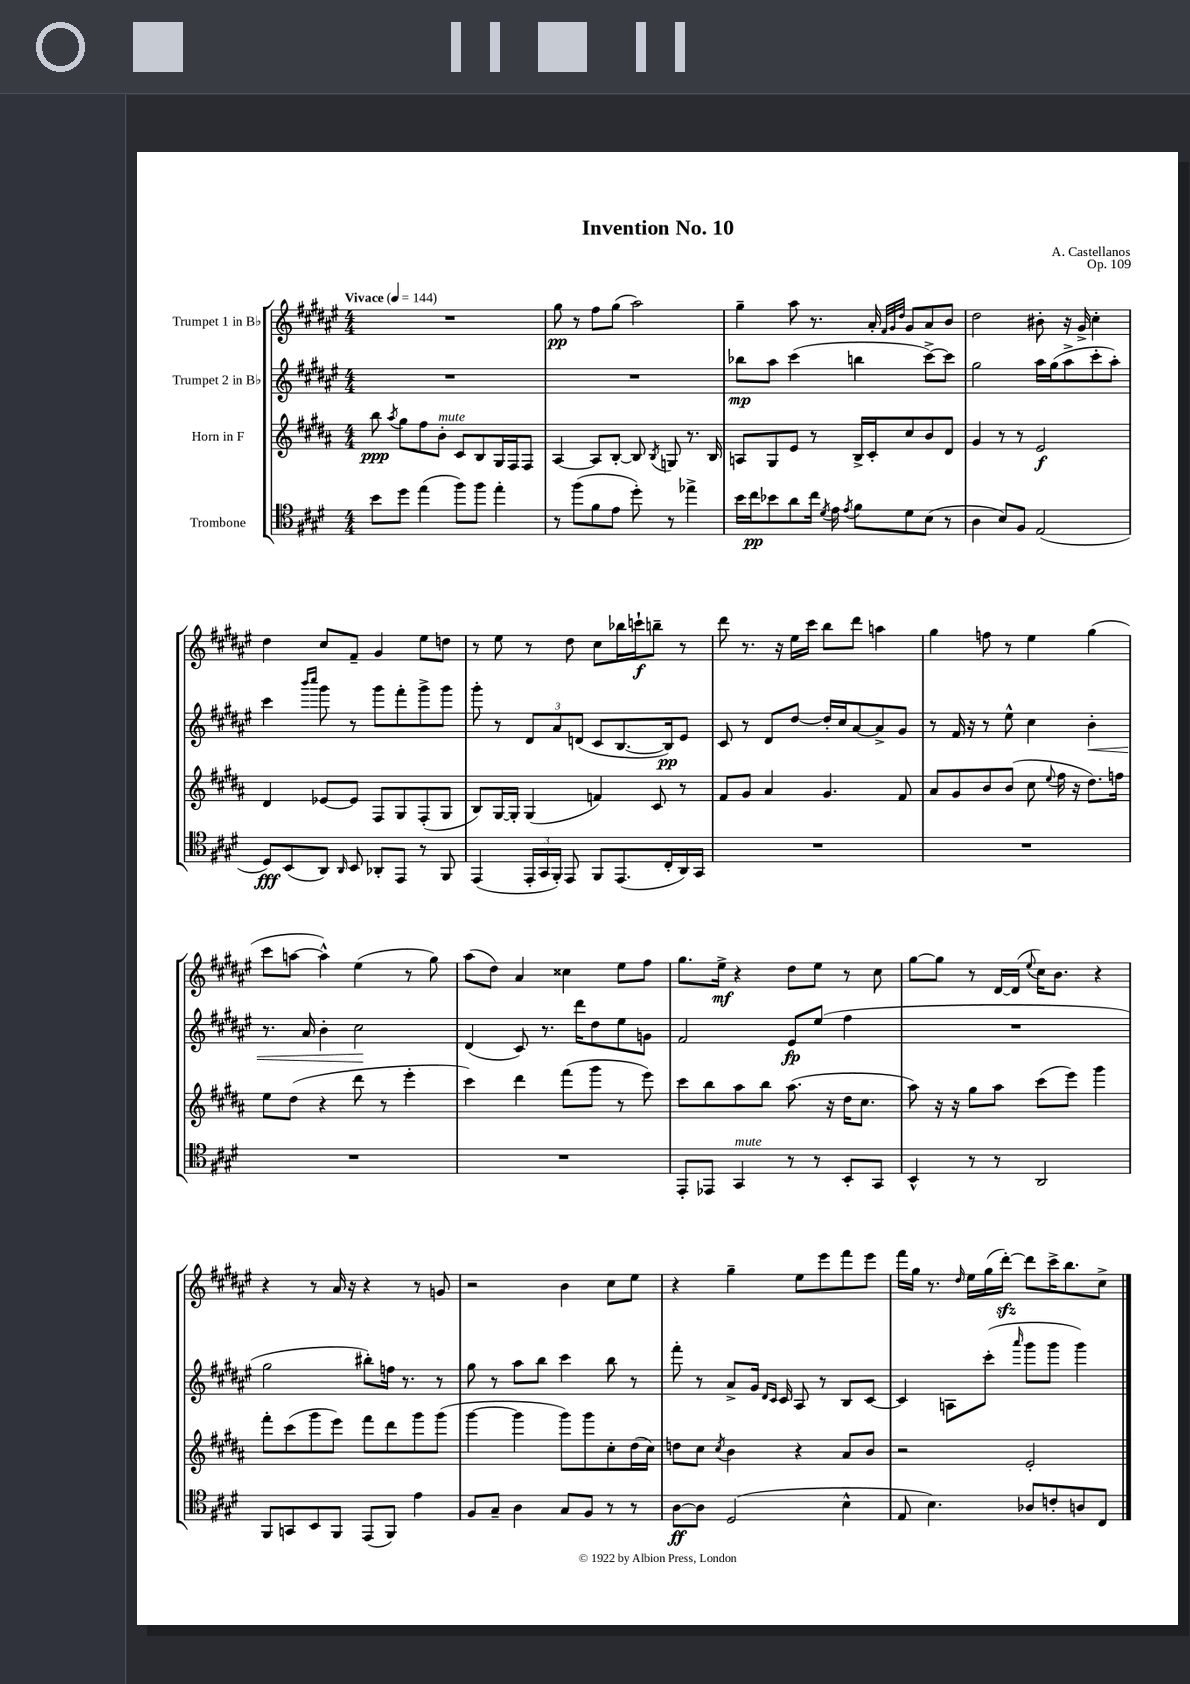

**kern	**dynam	**kern	**dynam	**kern	**dynam	**kern	**dynam
*part4	*part4	*part3	*part3	*part2	*part2	*part1	*part1
*staff4	*staff4	*staff3	*staff3	*staff2	*staff2	*staff1	*staff1
*I"Trombone	*	*I"Horn in F	*	*I"Trumpet 2 in B♭	*	*I"Trumpet 1 in B♭	*
*clefC4	*	*clefG2	*	*clefG2	*	*clefG2	*
*k[f#c#g#d#]	*	*k[f#c#g#d#a#]	*	*k[f#c#g#d#a#e#]	*	*k[f#c#g#d#a#e#]	*
*M4/4	*	*M4/4	*	*M4/4	*	*M4/4	*
*MM144	*	*MM144	*	*MM144	*	*MM144	*
=1	=1	=1	=1	=1	=1	=1	=1
!	!	!	!	!	!	!LO:TX:a:B:t=Vivace	!
8b\L	.	8bb\	ppp	1r	.	1r	.
.	.	8qaa#/	.	.	.	.	.
8dd#\J	.	8gg#\L	.	.	.	.	.
(4ee\	.	8ff#\	.	.	.	.	.
!	!	!LO:TX:a:i:t=mute	!	!	!	!	!
.	.	8b'\J	.	.	.	.	.
8ff#\L)	.	8c#/L	.	.	.	.	.
8ff#\J	.	8B/	.	.	.	.	.
4ee'\	.	16G#/L	.	.	.	.	.
.	.	16F#/J	.	.	.	.	.
.	.	8F#/J	.	.	.	.	.
=2	=2	=2	=2	=2	=2	=2	=2
8r	.	[4A#/	.	1r	.	8gg#\	pp
(8ff#\L	.	.	.	.	.	8r	.
8f#\	.	8A#/L]	.	.	.	8ff#\L	.
8e\J	.	[8B'/J	.	.	.	(8gg#\J	.
8dd#'\)	.	8B/]	.	.	.	2aa#\)	.
.	.	8qB/	.	.	.	.	.
8r	.	8Gn/	.	.	.	.	.
4ee-X^\	.	8.r	.	.	.	.	.
.	.	16B/	.	.	.	.	.
=3	=3	=3	=3	=3	=3	=3	=3
16b\LL	.	8An/L	.	8bb-X\L	mp	4gg#~\	.
16cc#\J	pp	.	.	.	.	.	.
8b-X\	.	8G#/	.	8aa#\J	.	.	.
8a\	.	8e/J	.	(4ccc#\	.	8aa#\	.
16cc#\Jk	.	8r	.	.	.	8.r	.
8qd#/	.	.	.	.	.	.	.
16e\	.	.	.	.	.	.	.
8qe/	.	.	.	.	.	.	.
8f#\L	.	16B^/LL	.	4bbn\	.	.	.
.	.	16c#'/J	.	.	.	16a#'/	.
.	.	.	.	.	.	32qqf#/LLL	.
.	.	.	.	.	.	32qqg#/	.
.	.	.	.	.	.	32qqdd#/JJJ	.
8d#\	.	8cc#/	.	.	.	8g#/L	.
(8B\J	.	8b/	.	[8ccc#^\L)	.	8a#/	.
8r	.	8d#/J	.	8ccc#\J]	.	8b/J	.
=4	=4	=4	=4	=4	=4	=4	=4
4A\	.	4g#/	.	2gg#\	.	2dd#\	.
8B/L)	.	8r	.	.	.	.	.
8F#/J	.	8r	.	.	.	.	.
(2E/	.	2e/	f	16aa#\LL	.	8b#X'\	.
.	.	.	.	(16gg#\J	.	.	.
.	.	.	.	8aa#^\	.	16r	.
.	.	.	.	.	.	16g#^/	.
.	.	.	.	8ccc#'\	.	4cc#'\	.
.	.	.	.	8aa#'\J)	.	.	.
!!LO:LB:g=z
=5	=5	=5	=5	=5	=5	=5	=5
8D#/L)	fff	4d#/	.	4ccc#\	.	4dd#\	.
(8BB/	.	.	.	.	.	.	.
.	.	.	.	16qqbbb/LL	.	.	.
.	.	.	.	16qqcccc#/JJ	.	.	.
8AA/J)	.	[8e-X/L	.	8ggg#\	.	8cc#/L	.
16qqAA/	.	.	.	.	.	.	.
8BB/	.	8e-/J]	.	8r	.	8f#~/J	.
8AA-X'/L	.	8F#/L	.	8ggg#\L	.	4g#/	.
8EE/J	.	8G#/	.	8fff#'\	.	.	.
8r	.	(8F#'/	.	8ggg#^\	.	8ee#\L	.
8FF#/	.	8G#/J	.	8ggg#\J	.	8ddn\J	.
=6	=6	=6	=6	=6	=6	=6	=6
(4EE/	.	8B/L)	.	8ggg#'\	.	8r	.
.	.	[16G#/L	.	8r	.	8ee#\	.
.	.	16G#'/JJ]	.	.	.	.	.
24EE'/LL	.	(4G#/	.	12d#/L	.	8r	.
24GG#/	.	.	.	.	.	.	.
24FF#'/JJ)	.	.	.	12a#/	.	.	.
8EE/	.	.	.	.	.	8dd#\	.
.	.	.	.	(12dn/J	.	.	.
8FF#/L	.	4fn/)	.	8c#/L	.	8cc#\L	.
(8.EE/	.	.	.	[8.B/	.	16bb-X\L	.
.	.	.	.	.	.	16cccn`\J	f
.	.	8c#/	.	.	.	8bbn~\J	.
16C#'/L	.	.	.	16B/k])	pp	.	.
16AA/)	.	8r	.	8e#/J	.	8r	.
16GG#/JJ	.	.	.	.	.	.	.
=7	=7	=7	=7	=7	=7	=7	=7
1r	.	8f#/L	.	8c#/	.	8ddd#\	.
.	.	8g#/J	.	8r	.	8.r	.
.	.	4a#/	.	8d#/L	.	.	.
.	.	.	.	.	.	16r	.
.	.	.	.	[8dd#/J	.	16ee#\LL	.
.	.	.	.	.	.	16ccc#\JJ	.
.	.	4.g#/	.	16dd#'/LL]	.	8bb\L	.
.	.	.	.	16cc#/J	.	.	.
.	.	.	.	[8a#/	.	8ddd#\J	.
.	.	.	.	8a#^/]	.	4aan\	.
.	.	8f#/	.	8g#/J	.	.	.
=8	=8	=8	=8	=8	=8	=8	=8
1r	.	8a#/L	.	8r	.	4gg#\	.
.	.	8g#/	.	16f#/	.	.	.
.	.	.	.	16r	.	.	.
.	.	8b/	.	8r	.	8ffn\	.
.	.	(8b/J	.	8ee#^^\	.	8r	.
.	.	8cc#\	.	4cc#\	.	4ee#\	.
.	.	8qqee/	.	.	.	.	.
.	.	16ff#\	.	.	.	.	.
.	.	16r	.	.	.	.	.
!	!	!	!	!	!LO:HP:b	!	!
.	.	8.dd#\L)	.	4b'\	<	(4gg#\	.
.	.	16ffn\Jk	.	.	.	.	.
!!LO:LB:g=z
=9	=9	=9	=9	=9	=9	=9	=9
1r	.	8ee\L	.	8.r	.	8ccc#\L	.
.	.	(8dd#\J	.	.	.	[8aan\J	.
.	.	.	.	16a#/	.	.	.
.	.	4r	.	4b'\	.	4aa^^\])	.
.	.	8ddd#\	.	2cc#\	.	(4ee#\	.
.	.	8r	.	.	.	.	.
.	.	4eee'\	.	.	.	8r	.
.	.	.	.	.	.	8gg#\)	.
.	.	.	.	.	[	.	.
=10	=10	=10	=10	=10	=10	=10	=10
1r	.	4ccc#\)	.	(4d#/	.	(8aa#\L	.
.	.	.	.	.	.	8dd#\J)	.
.	.	4ddd#\	.	8c#/)	.	4a#/	.
.	.	.	.	8.r	.	.	.
.	.	(8fff#\L	.	.	.	4cc##X\	.
.	.	.	.	16ddd#\KL	.	.	.
.	.	8ggg#\J	.	8dd#\	.	.	.
.	.	8r	.	8ee#\	.	8ee#\L	.
.	.	8eee\)	.	8gn\J	.	8ff#\J	.
=11	=11	=11	=11	=11	=11	=11	=11
8EE'/L	.	8ccc#\L	.	2f#/	.	8.gg#\L	.
8EE-X/J	.	8bb\	.	.	.	.	.
.	.	.	.	.	.	16ee#^\Jk	mf
!LO:TX:a:i:t=mute	!	!	!	!	!	!	!
4GG#/	.	8aa#\	.	.	.	4r	.
.	.	8bb\J	.	.	.	.	.
8r	.	(8.aa#\	.	8e#/L	fp	8dd#\L	.
8r	.	.	.	(8ee#/J	.	8ee#\J	.
.	.	16r	.	.	.	.	.
8BB'/L	.	16dd#\KL	.	4ff#\	.	8r	.
.	.	8.cc#\J	.	.	.	.	.
8GG#/J	.	.	.	.	.	8cc#\	.
=12	=12	=12	=12	=12	=12	=12	=12
4BB^^/	.	8aa#\)	.	1r	.	[8gg#\L	.
.	.	16r	.	.	.	8gg#\J]	.
.	.	16r	.	.	.	.	.
8r	.	8gg#\L	.	.	.	8r	.
8r	.	8aa#\J	.	.	.	[16d#/LL	.
.	.	.	.	.	.	(16d#/JJ]	.
.	.	.	.	.	.	8qqee#/	.
2AA/	.	(8ccc#\L	.	.	.	16cc#\KL)	.
.	.	.	.	.	.	8.b\J	.
.	.	8eee\J)	.	.	.	.	.
.	.	4ggg#\	.	.	.	4r	.
!!LO:LB:g=z
=13	=13	=13	=13	=13	=13	=13	=13
8FF#/L	.	8fff#'\L	.	2gg#\	.	4r	.
8GGn/	.	(8ccc#\	.	.	.	.	.
8BB/	.	8ggg#\	.	.	.	8r	.
8FF#/J	.	8eee\J)	.	.	.	16a#/	.
.	.	.	.	.	.	16r	.
(8EE/L	.	8fff#\L	.	8bb#X'\L)	.	4r	.
8FF#/J)	.	8ddd#\	.	16ffn\Jk	.	.	.
.	.	.	.	8.r	.	.	.
4e\	.	8ggg#\	.	.	.	8r	.
.	.	(8ggg#\J	.	8r	.	8gn/	.
=14	=14	=14	=14	=14	=14	=14	=14
8F#/L	.	[4ggg#\	.	8gg#\	.	2r	.
8G#~/J	.	.	.	8r	.	.	.
4A\	.	4ggg#\]	.	8aa#\L	.	.	.
.	.	.	.	8bb\J	.	.	.
8G#/L	.	8ggg#\L)	.	4ccc#\	.	4b\	.
8F#/J	.	8ggg#\	.	.	.	.	.
8r	.	8cc#'\	.	8bb\	.	8cc#\L	.
8r	.	(16dd#\L	.	8r	.	8ee#\J	.
.	.	16cc#\JJ)	.	.	.	.	.
=15	=15	=15	=15	=15	=15	=15	=15
[8A\L	ff	8ddn\L	.	8fff#'\	.	4r	.
8A\J]	.	8cc#\J	.	8r	.	.	.
.	.	8qcc#/	.	.	.	.	.
(2D#/	.	4b\	.	8a#^/L	.	4gg#~\	.
.	.	.	.	16g#/Jk	.	.	.
.	.	.	.	16qqd#/LL	.	.	.
.	.	.	.	16qqc#/JJ	.	.	.
.	.	.	.	16c#/	.	.	.
.	.	4r	.	8A#/	.	8ee#\L	.
.	.	.	.	8r	.	8eee#\	.
4B^^\	.	8a#/L	.	8B/L	.	8fff#\	.
.	.	8b/J	.	[8c#/J	.	8eee#\J	.
=16	=16	=16	=16	=16	=16	=16	=16
8E/	.	2r	.	4c#/]	.	16fff#\LL	.
.	.	.	.	.	.	16gg#\JJ	.
4.B\)	.	.	.	.	.	8.r	.
.	.	.	.	8An\L	.	.	.
.	.	.	.	.	.	16qqdd#/	.
.	.	.	.	.	.	16ee#\LL	.
.	.	.	.	(8ccc#'\J	.	(16gg#\	.
.	.	.	.	.	.	[16ddd#zz'\JJ)	.
.	.	.	.	16qqaaa#/	.	.	.
8A-X/L	.	2e'/	.	8ggg#\L	.	8ddd#\L]	.
8cn'/	.	.	.	8ggg#\J	.	16ccc#^\K	.
.	.	.	.	.	.	8.bb\	.
8An/	.	.	.	4ggg#\)	.	.	.
8C#/J	.	.	.	.	.	8cc#^\J	.
==	==	==	==	==	==	==	==
*-	*-	*-	*-	*-	*-	*-	*-
